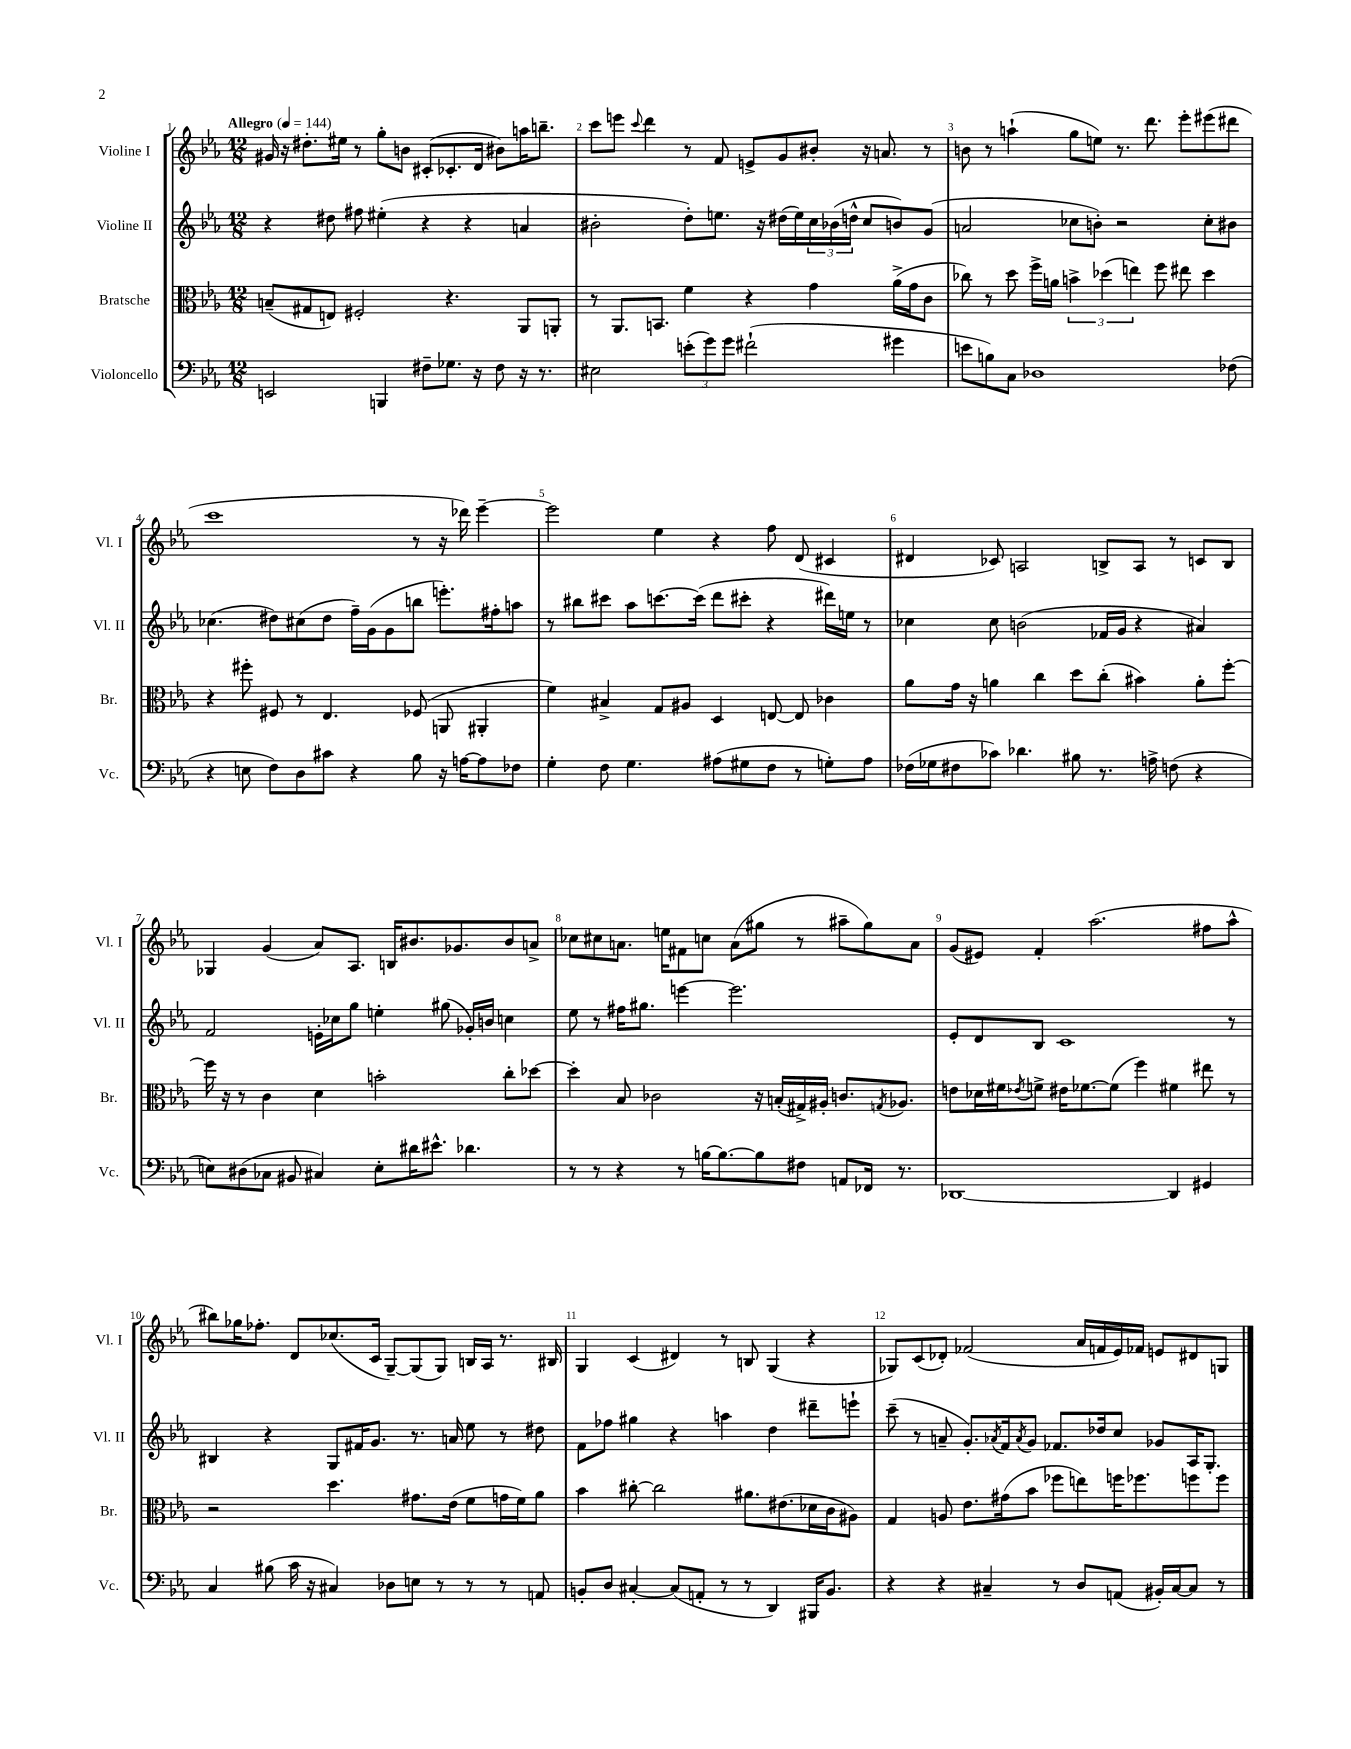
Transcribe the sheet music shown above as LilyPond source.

<<
\new StaffGroup <<
\new Staff = "s0" \with { instrumentName = "Violine I" shortInstrumentName = "Vl. I" } {
    \clef treble \key ees \major \numericTimeSignature \time 12/8 \tempo "Allegro" 4 = 144
    gis'16 r16 dis''8.-. eis''16 r8 g''8-. b'8 cis'8-.( ces'8.-. d'16 bis'8) a''16 b''8.-- |
    c'''8 e'''8 \appoggiatura { c'''8 } d'''4 r8 f'8 e'8-> g'8 bis'8-. r16 a'8. r8 |
    b'8 r8 a''4-!( g''8 e''8) r8. d'''8. ees'''8-. eis'''8( dis'''8 |
    c'''1 r8 r16 des'''16) ees'''4~-- |
    ees'''2 ees''4 r4 f''8 d'8( cis'4 |
    dis'4 ces'8) a2 b8-> a8 r8 c'8 b8 |
    ges4 g'4( aes'8) aes8. b16 bis'8. ges'8. bis'8 a'8-> |
    ces''8 cis''8 a'8. e''16 fis'8 c''8 a'8( gis''8 r8 ais''8-- gis''8) a'8 |
    g'8( eis'8) f'4-. aes''2.( fis''8 aes''8-^ |
    bis''8) ges''16 fes''8.-. d'8 ces''8.( c'16 g8~--) g8( g8) b16 aes16 r8. bis16 |
    g4 c'4( dis'4) r8 b8 g4( r4 |
    ges8) c'8( des'8-.) fes'2( aes'16 f'16 ees'16) fes'16 e'8 dis'8 g8 \bar "|." |
}
\new Staff = "s1" \with { instrumentName = "Violine II" shortInstrumentName = "Vl. II" } {
    \clef treble \key ees \major \numericTimeSignature \time 12/8
    r4 dis''8 fis''8 eis''4-.( r4 r4 a'4 |
    bis'2-. d''8-.) e''8. r16 dis''16( e''16) \tuplet 3/2 { c''16 bes'16( d''16-^ } c''8 b'8) g'8( |
    a'2 ces''8 b'8-.) r2 ces''8-. bis'8 |
    ces''4.( dis''8) cis''8( dis''8 f''16--) g'16( g'8 b''8 e'''8.-.) fis''16-. a''8 |
    r8 bis''8 cis'''8 aes''8 c'''8.~ c'''16( d'''8 cis'''8-. r4 dis'''16) e''16 r8 |
    ces''4 ces''8 b'2( fes'16 g'16 r4 ais'4) |
    f'2 e'16-. ces''16 g''8 e''4-. gis''8( ges'16-.) b'16 c''4 |
    ees''8 r8 fis''16 gis''8. e'''4~ e'''2. |
    ees'8-. d'8 bes8 c'1 r8 |
    bis4 r4 g8 fis'16 g'8. r8. a'16 ees''8 r8 dis''8 |
    f'8 fes''8 gis''4 r4 a''4 d''4 dis'''8-- e'''8-! |
    c'''8--( r8 a'8-- g'8.-.) \acciaccatura { aes'8 } f'16 \acciaccatura { aes'8 } g'8 fes'8. des''16 c''8 ges'8 aes16 g8.-. \bar "|." |
}
\new Staff = "s2" \with { instrumentName = "Bratsche" shortInstrumentName = "Br." } {
    \clef alto \key ees \major \numericTimeSignature \time 12/8
    b8--( gis8 e8) fis2-. r4. aes,8 a,8-. |
    r8 aes,8. b,8. f'4 r4 g'4 aes'16->( g'16 c'8 |
    ces''8) r8 d''8 f''16-> a'16 \tuplet 3/2 { b'4-> des''4( e''4) } f''8 eis''8 des''4 |
    r4 fis''8-. fis8 r8 ees4. fes8( a,8 ais,4-. |
    f'4) bis4-> g8 ais8 d4 e8~ e8 ces'4 |
    aes'8 g'16 r16 a'4 c''4 d''8 c''8-.( bis'4) a'8-. f''8~-. |
    f''16 r16 r8 c'4 d'4 b'2-. c''8-. des''8~ |
    des''4-. bes8 ces'2 r16 b16-.( gis16->) ais16-. c'8. \acciaccatura { g8 } aes8. |
    e'8 des'16 fis'16 \acciaccatura { ees'8 } f'8-> eis'16 fes'8.~ fes'8( f''4) fis'4 eis''8 r8 |
    r2 d''4. gis'8. ees'16( f'8 g'16 f'16) aes'8 |
    bes'4 cis''8~-. cis''2 ais'8. eis'8.( des'16 c'16 ais8) |
    g4 a8 ees'8. gis'16( bes'8 fes''8 e''8) f''16 fes''8. f''8 f''8 \bar "|." |
}
\new Staff = "s3" \with { instrumentName = "Violoncello" shortInstrumentName = "Vc." } {
    \clef bass \key ees \major \numericTimeSignature \time 12/8
    e,2 b,,4 fis8-- ges8. r16 fis8 r16 r8. |
    eis2 \tuplet 3/2 { e'8-.( g'8) g'8 } fis'2-!( gis'4 |
    e'8 b8) c8 des1 fes8( |
    r4 e8 f8) d8 cis'8 r4 bes8 r16 a16~ a8 fes8 |
    g4-. f8 g4. ais8( gis8 f8 r8 g8-.) ais8 |
    fes16( ges16 fis8 ces'8) des'4. bis8 r8. a16-> f8( r4 |
    e8) dis8( ces8 bis,8 cis4) e8-. dis'16 eis'8.-^ des'4. |
    r8 r8 r4 r8 b16~ b8.~ b8 fis8 a,8 fes,16 r8. |
    des,1~ des,4 gis,4 |
    c4 bis8( c'16 r16 cis4) des8 e8 r8 r8 r8 a,8 |
    b,8-. d8 cis4~-. cis8( a,8-. r8 r8 d,4) bis,,16 b,8. |
    r4 r4 cis4-- r8 d8 a,8( bis,16-.) cis16~ cis8 r8 \bar "|." |
}
>>
>>
\layout { \context { \Score \override BarNumber.break-visibility = ##(#f #t #t) barNumberVisibility = #all-bar-numbers-visible } }
